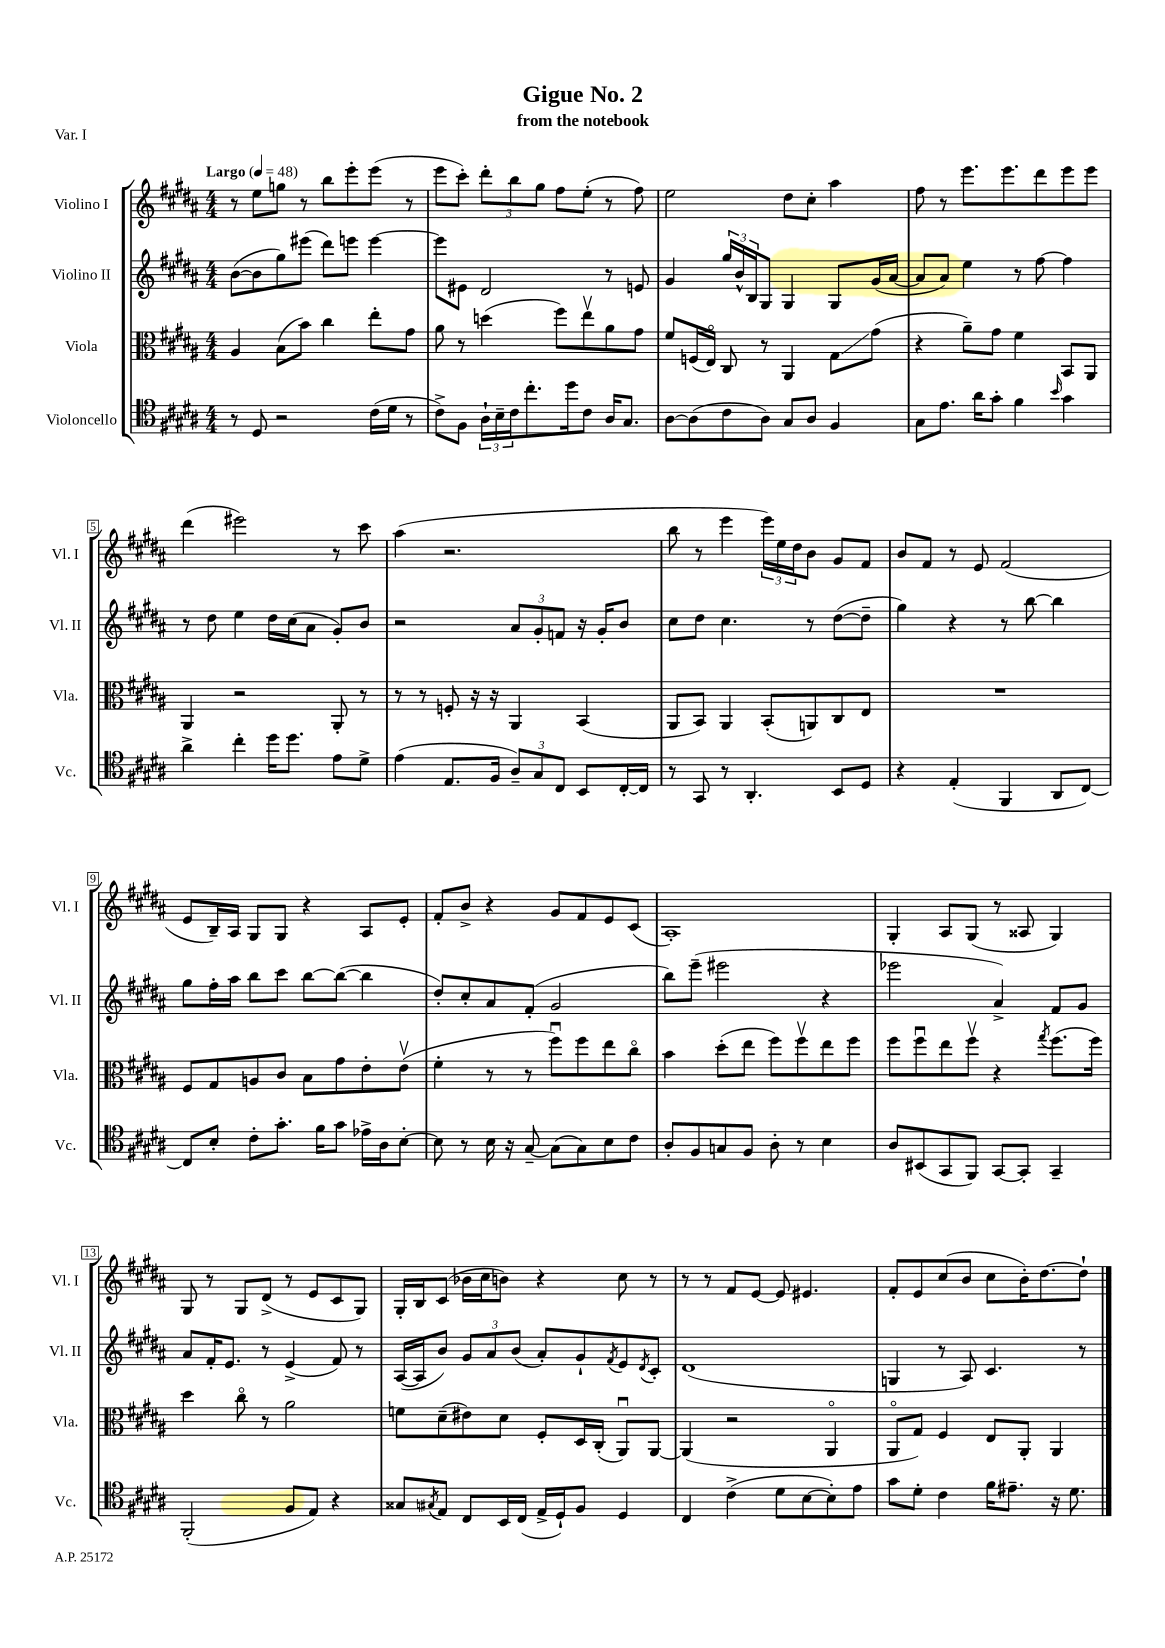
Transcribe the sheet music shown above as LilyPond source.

\header { title = "Gigue No. 2" subtitle = "from the notebook" piece = "Var. I" }
<<
\new StaffGroup <<
\new Staff = "s0" \with { instrumentName = "Violino I" shortInstrumentName = "Vl. I" } {
    \clef treble \key b \major \numericTimeSignature \time 4/4 \tempo "Largo" 4 = 48
    r8 e''8 g''8 r8 b''8 e'''8-. e'''8( r8 |
    e'''8 cis'''8-.) \tuplet 3/2 { dis'''8-. b''8 gis''8 } fis''8 e''8-.( r8 fis''8) |
    e''2 dis''8 cis''8-. ais''4 |
    fis''8 r8 e'''8. e'''8. dis'''8 e'''8 e'''8 |
    dis'''4( eis'''2) r8 cis'''8 |
    ais''4( r2. |
    b''8 r8 e'''4 \tuplet 3/2 { e'''16) e''16 dis''16 } b'8 gis'8 fis'8 |
    b'8 fis'8 r8 e'8 fis'2( |
    e'8 b16--) ais16 gis8 gis8 r4 ais8 e'8-. |
    fis'8-. b'8-> r4 gis'8 fis'8 e'8 cis'8( |
    ais1-.) |
    gis4-. ais8 gis8( r8 aisis8 gis4) |
    gis8 r8 gis8 dis'8->( r8 e'8 cis'8 gis8) |
    gis16-. b16 cis'8( bes'16 cis''16 b'8) r4 cis''8 r8 |
    r8 r8 fis'8 e'8~ e'8 eis'4. |
    fis'8-. e'8 cis''8( b'8 cis''8 b'16-.) dis''8.~ dis''8-! \bar "|." |
}
\new Staff = "s1" \with { instrumentName = "Violino II" shortInstrumentName = "Vl. II" } {
    \clef treble \key b \major \numericTimeSignature \time 4/4
    b'8~( b'8 gis''8) eis'''8( dis'''8) e'''8 e'''4~ |
    e'''8 eis'8 dis'2 r8 e'8 |
    gis'4 \tuplet 3/2 { gis''16 b'16-^ b16 } gis8 gis4 gis8 gis'16( ais'16~ |
    ais'8 ais'8) e''4 r8 fis''8~ fis''4 |
    r8 dis''8 e''4 dis''16 cis''16( ais'8 gis'8-.) b'8 |
    r2 \tuplet 3/2 { ais'8 gis'8-. f'8 } r16 gis'16-. b'8 |
    cis''8 dis''8 cis''4. r8 dis''8~( dis''8-- |
    gis''4) r4 r8 b''8~ b''4 |
    gis''8 fis''16-. ais''16 b''8 cis'''8 b''8~ b''8~( b''4 |
    dis''8-.) cis''8-. ais'8 fis'8-.( gis'2 |
    b''8) e'''8--( eis'''2 r4 |
    ees'''2 ais'4->) fis'8 gis'8 |
    ais'8 fis'16-. e'8. r8 e'4->( fis'8) r8 |
    ais16~( ais16 b'8) \tuplet 3/2 { gis'8 ais'8 b'8( } ais'8-.) gis'8-! \acciaccatura { fis'8 } e'8 \acciaccatura { dis'8 } cis'8-. |
    dis'1( |
    g4 r8 ais8) cis'4. r8 \bar "|." |
}
\new Staff = "s2" \with { instrumentName = "Viola" shortInstrumentName = "Vla." } {
    \clef alto \key b \major \numericTimeSignature \time 4/4
    ais4 b8( b'8) cis''4 e''8-. gis'8 |
    ais'8 r8 d''4( fis''8) e''8\upbow ais'8 gis'8 |
    fis'8 f16( e16\flageolet) cis8 r8 ais,4 gis8\glissando gis'8( |
    r4 ais'8--) gis'8 fis'4 b,8 ais,8 |
    ais,4 r2 ais,8-. r8 |
    r8 r8 f8-. r16 r16 ais,4 b,4( |
    ais,8 b,8) ais,4 b,8-.( a,8) cis8 e8 |
    R1 |
    fis8 gis8 a8 cis'8 b8 gis'8 e'8-. e'8\upbow( |
    fis'4-. r8 r8 fis''8\downbow) fis''8 e''8 cis''8\flageolet |
    b'4 dis''8-.( e''8 fis''8) fis''8\upbow e''8 fis''8 |
    fis''8 fis''8\downbow e''8 fis''8\upbow r4 \acciaccatura { gis''8 } fis''8.( fis''16) |
    dis''4 cis''8\flageolet r8 ais'2 |
    f'8 dis'8--( eis'8) dis'8 fis8-. dis16 cis16-.( ais,8\downbow) ais,8~ |
    ais,4( r2 ais,4\flageolet |
    ais,8\flageolet gis8) fis4 e8 ais,8-. ais,4 \bar "|." |
}
\new Staff = "s3" \with { instrumentName = "Violoncello" shortInstrumentName = "Vc." } {
    \clef tenor \key b \major \numericTimeSignature \time 4/4
    r8 dis8 r2 cis'16( dis'16 r8 |
    cis'8->) fis8 \tuplet 3/2 { ais16-! b16-- cis'16 } cis''8.-. dis''16 cis'8 ais16 gis8. |
    ais8~ ais8( cis'8 ais8) gis8 ais8 fis4 |
    gis8 e'8. ais'16 gis'8-. fis'4 \grace { b'16 } gis'4 |
    ais'4-> cis''4-. dis''16 dis''8. e'8 dis'8-> |
    e'4( e8. fis16 \tuplet 3/2 { ais8--) gis8 cis8 } b,8 cis16~-. cis16 |
    r8 gis,8 r8 ais,4.-. b,8 dis8 |
    r4 e4-.( fis,4 ais,8 cis8~) |
    cis8 b8-. cis'8-. gis'8.-. fis'16 gis'8 ees'16-> ais16 b8~-. |
    b8 r8 b16 r16 gis8~-- gis8( gis8) b8 cis'8 |
    ais8-. fis8 g8 fis8 ais8-. r8 b4 |
    ais8 bis,8( gis,8 fis,8) gis,8~ gis,8-. gis,4-- |
    fis,2-.( fis8 e8) r4 |
    gisis8 \acciaccatura { gis8 } e8 cis8 b,16 cis16( e16-> dis16-!) fis8 dis4 |
    cis4 cis'4->( dis'8 b8~ b8-.) e'8 |
    gis'8 dis'8-. cis'4 fis'16 eis'8.-- r16 dis'8. \bar "|." |
}
>>
>>
\layout { \context { \Score \override BarNumber.stencil = #(make-stencil-boxer 0.1 0.3 ly:text-interface::print) } }
